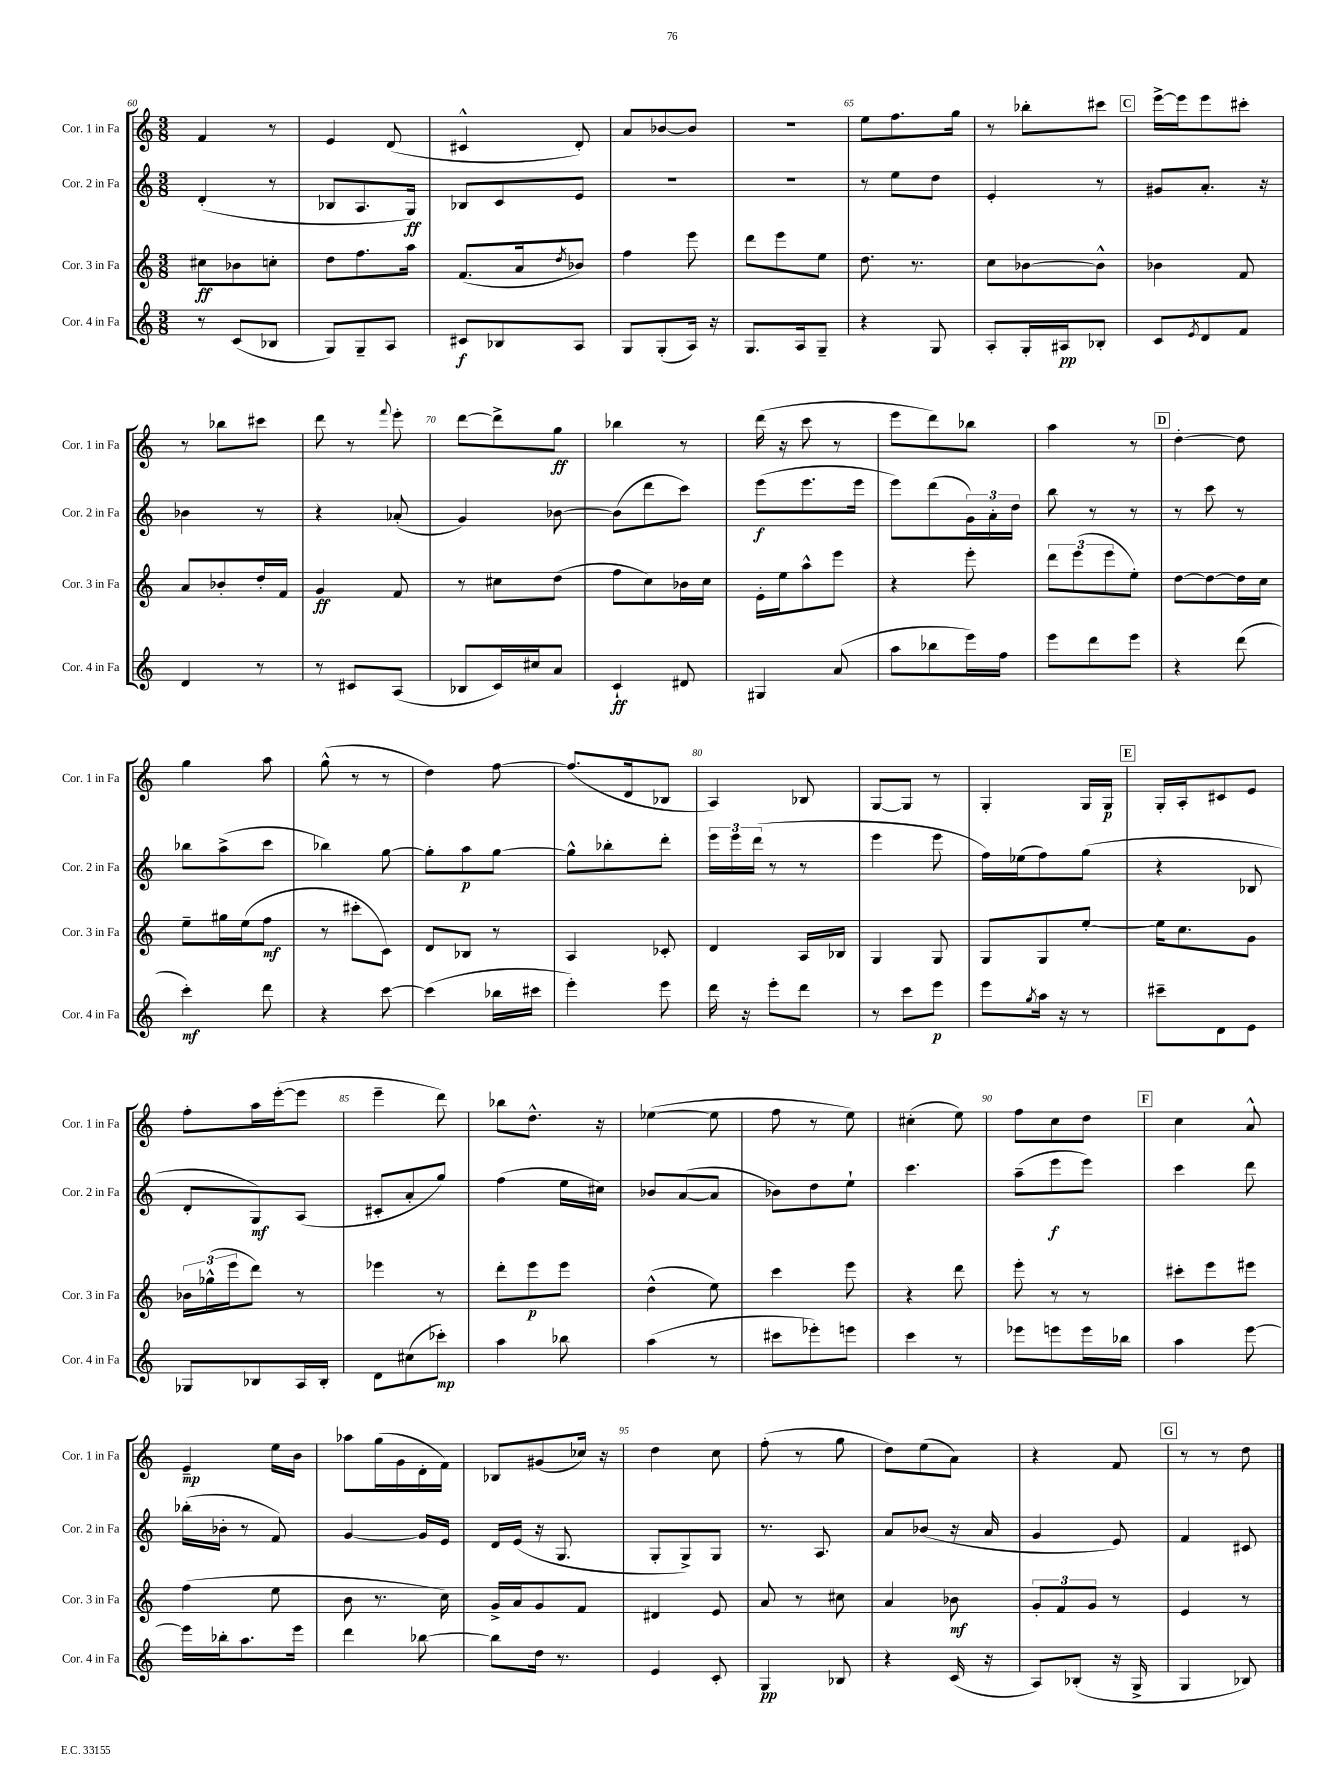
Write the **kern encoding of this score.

**kern	**dynam	**kern	**dynam	**kern	**dynam	**kern	**dynam
*part4	*part4	*part3	*part3	*part2	*part2	*part1	*part1
*staff4	*staff4	*staff3	*staff3	*staff2	*staff2	*staff1	*staff1
*I"Cor. 4 in Fa	*	*I"Cor. 3 in Fa	*	*I"Cor. 2 in Fa	*	*I"Cor. 1 in Fa	*
*I'Cor. 4 in Fa	*	*I'Cor. 3 in Fa	*	*I'Cor. 2 in Fa	*	*I'Cor. 1 in Fa	*
*clefG2	*	*clefG2	*	*clefG2	*	*clefG2	*
*k[]	*	*k[]	*	*k[]	*	*k[]	*
*M3/8	*	*M3/8	*	*M3/8	*	*M3/8	*
=60	=60	=60	=60	=60	=60	=60	=60
8r	.	8cc#X\L	ff	(4d'/	.	4f/	.
(8c/L	.	8b-X\	.	.	.	.	.
8B-X/J	.	8ccn'\J	.	8r	.	8r	.
=61	=61	=61	=61	=61	=61	=61	=61
8G/L)	.	8dd\L	.	8B-X/L	.	4e/	.
8G~/	.	8.ff\	.	8.A/	.	.	.
8A/J	.	.	.	.	.	(8d/	.
.	.	16aa\Jk	.	16G/Jk)	ff	.	.
=62	=62	=62	=62	=62	=62	=62	=62
8c#X/L	f	(8.f/L	.	8B-X/L	.	4c#X^^/	.
8B-X/	.	.	.	8c/	.	.	.
.	.	16a/k	.	.	.	.	.
.	.	8qdd/	.	.	.	.	.
8A/J	.	8b-X/J)	.	8e/J	.	8d'/)	.
=63	=63	=63	=63	=63	=63	=63	=63
8G/L	.	4ff\	.	4.r	.	8a/L	.
(8G'/	.	.	.	.	.	[8b-X/	.
16A/Jk)	.	8eee\	.	.	.	8b-/J]	.
16r	.	.	.	.	.	.	.
=64	=64	=64	=64	=64	=64	=64	=64
8.G/L	.	8ddd\L	.	4.r	.	4.r	.
.	.	8eee\	.	.	.	.	.
16A/k	.	.	.	.	.	.	.
8G~/J	.	8ee\J	.	.	.	.	.
=65	=65	=65	=65	=65	=65	=65	=65
4r	.	8.dd\	.	8r	.	8ee\L	.
.	.	.	.	8ee\L	.	8.ff\	.
.	.	8.r	.	.	.	.	.
8G/	.	.	.	8dd\J	.	.	.
.	.	.	.	.	.	16gg\Jk	.
=66	=66	=66	=66	=66	=66	=66	=66
8A'/L	.	8cc\L	.	4e'/	.	8r	.
16G'/L	.	[8b-X\	.	.	.	8bb-X'\L	.
16A#X/J	pp	.	.	.	.	.	.
8B-X'/J	.	8b-^^\J]	.	8r	.	8ccc#X\J	.
!!LO:REH:place=s1:t=C
=67	=67	=67	=67	=67	=67	=67	=67
8c/L	.	4b-X\	.	8g#X/L	.	[16eee^\LL	.
.	.	.	.	.	.	16eee\J]	.
8qe/	.	.	.	.	.	.	.
8d/	.	.	.	8.a'/J	.	8eee\	.
8f/J	.	8f/	.	.	.	8ccc#X'\J	.
.	.	.	.	16r	.	.	.
!!LO:LB:g=z
=68	=68	=68	=68	=68	=68	=68	=68
4d/	.	8a/L	.	4b-X\	.	8r	.
.	.	8b-X'/	.	.	.	8bb-X\L	.
8r	.	16dd'/L	.	8r	.	8ccc#X\J	.
.	.	16f/JJ	.	.	.	.	.
=69	=69	=69	=69	=69	=69	=69	=69
8r	.	4g/	ff	4r	.	8ddd\	.
8c#X/L	.	.	.	.	.	8r	.
.	.	.	.	.	.	8qqfff/	.
(8A/J	.	8f/	.	(8a-X'/	.	8eee'\	.
=70	=70	=70	=70	=70	=70	=70	=70
8B-X/L	.	8r	.	4g/)	.	[8ddd\L	.
16c/L)	.	8cc#X\L	.	.	.	8ddd^\]	.
16cc#X/J	.	.	.	.	.	.	.
8a/J	.	(8dd\J	.	[8b-X\	.	8gg\J	ff
=71	=71	=71	=71	=71	=71	=71	=71
4c`/	ff	8ff\L	.	(8b-\L]	.	4bb-X\	.
.	.	8cc\)	.	8ddd\	.	.	.
8d#X/	.	16b-X\L	.	8ccc\J)	.	8r	.
.	.	16cc\JJ	.	.	.	.	.
=72	=72	=72	=72	=72	=72	=72	=72
4G#X/	.	16e'\LL	.	(8eee\L	f	(16ddd\	.
.	.	16ee\J	.	.	.	16r	.
.	.	8aa^^\	.	8.eee\	.	8ccc\	.
(8a/	.	8eee\J	.	.	.	8r	.
.	.	.	.	16eee\Jk	.	.	.
=73	=73	=73	=73	=73	=73	=73	=73
8aa\L	.	4r	.	8eee\L)	.	8eee\L	.
8bb-X\	.	.	.	(8ddd\	.	8ddd\)	.
16eee\L)	.	8eee'\	.	24g\L)	.	8bb-X\J	.
.	.	.	.	24a'\	.	.	.
16ff\JJ	.	.	.	.	.	.	.
.	.	.	.	24dd\JJ	.	.	.
=74	=74	=74	=74	=74	=74	=74	=74
8eee\L	.	12ddd\L	.	8bb\	.	4aa\	.
.	.	(12eee\	.	.	.	.	.
8ddd\	.	.	.	8r	.	.	.
.	.	12eee\	.	.	.	.	.
8eee\J	.	8ee'\J)	.	8r	.	8r	.
!!LO:REH:place=s1:t=D
=75	=75	=75	=75	=75	=75	=75	=75
4r	.	[8dd\L	.	8r	.	[4dd'\	.
.	.	8dd\_	.	8ccc\	.	.	.
(8ddd\	.	16dd\L]	.	8r	.	8dd\]	.
.	.	16cc\JJ	.	.	.	.	.
!!LO:LB:g=z
=76	=76	=76	=76	=76	=76	=76	=76
4ccc'\)	mf	8ee~\L	.	8bb-X\L	.	4gg\	.
.	.	16gg#X\L	.	(8aa^\	.	.	.
.	.	(16ee\J	.	.	.	.	.
8ddd\	.	8ff\J	mf	8ccc\J	.	8aa\	.
=77	=77	=77	=77	=77	=77	=77	=77
4r	.	8r	.	4bb-X\)	.	(8gg^^\	.
.	.	8ccc#X'\L	.	.	.	8r	.
[8ccc\	.	8c\J)	.	[8gg\	.	8r	.
=78	=78	=78	=78	=78	=78	=78	=78
(4ccc\]	.	8d/L	.	8gg'\L]	.	4dd\)	.
.	.	8B-X/J	.	8aa\	p	.	.
16bb-X\LL	.	8r	.	[8gg\J	.	[8ff\	.
16ccc#X\JJ	.	.	.	.	.	.	.
=79	=79	=79	=79	=79	=79	=79	=79
4eee'\)	.	4A/	.	8gg^^\L]	.	(8.ff/L]	.
.	.	.	.	8bb-X'\	.	.	.
.	.	.	.	.	.	16d/k	.
8eee\	.	8c-X'/	.	8ddd'\J	.	8B-X/J	.
=80	=80	=80	=80	=80	=80	=80	=80
16ddd\	.	4d/	.	24eee\LL	.	4A/)	.
.	.	.	.	24eee\	.	.	.
16r	.	.	.	.	.	.	.
.	.	.	.	(24ddd\JJ	.	.	.
8eee'\L	.	.	.	8r	.	.	.
8ddd\J	.	16A/LL	.	8r	.	8B-X/	.
.	.	16B-X/JJ	.	.	.	.	.
=81	=81	=81	=81	=81	=81	=81	=81
8r	.	4G/	.	4eee\	.	[8G/L	.
8ccc\L	.	.	.	.	.	8G/J]	.
8eee\J	p	8G/	.	8eee\	.	8r	.
=82	=82	=82	=82	=82	=82	=82	=82
8eee\L	.	8G/L	.	16ff\LL)	.	4G'/	.
.	.	.	.	(16ee-X\J	.	.	.
8qgg/	.	.	.	.	.	.	.
16aa\Jk	.	8G/	.	8ff\)	.	.	.
16r	.	.	.	.	.	.	.
8r	.	[8ee'/J	.	(8gg\J	.	16G/LL	.
.	.	.	.	.	.	16G/JJ	p
!!LO:REH:place=s1:t=E
=83	=83	=83	=83	=83	=83	=83	=83
8ccc#X~\L	.	16ee\KL]	.	4r	.	16G'/LL	.
.	.	8.cc\	.	.	.	16A'/J	.
8d\	.	.	.	.	.	8c#X/	.
8e\J	.	8g\J	.	8B-X/	.	8e/J	.
!!LO:LB:g=z
=84	=84	=84	=84	=84	=84	=84	=84
8G-X/L	.	24b-X\LL	.	8d'/L	.	8ff'\L	.
.	.	(24gg-X^^\	.	.	.	.	.
.	.	24eee\J	.	.	.	.	.
8B-X/	.	8ddd\J)	.	8G/)	mf	16aa\L	.
.	.	.	.	.	.	([16eee'\J	.
16A/L	.	8r	.	(8A/J	.	8eee\J]	.
16B-'/JJ	.	.	.	.	.	.	.
=85	=85	=85	=85	=85	=85	=85	=85
8d\L	.	4eee-X\	.	8c#X'/L	.	4eee~\	.
(8cc#X\	.	.	.	8a'/	.	.	.
8ccc-X'\J)	mp	8r	.	8gg/J)	.	8ddd\)	.
=86	=86	=86	=86	=86	=86	=86	=86
4aa\	.	8ddd'\L	.	(4ff\	.	8bb-X\L	.
.	.	8eee\	p	.	.	8.dd^^\J	.
8bb-X\	.	8eee\J	.	16ee\LL	.	.	.
.	.	.	.	16cc#X\JJ)	.	16r	.
=87	=87	=87	=87	=87	=87	=87	=87
(4aa\	.	(4dd^^\	.	8b-X/L	.	([4ee-X\	.
.	.	.	.	([8a/	.	.	.
8r	.	8ee\)	.	8a/J]	.	8ee-\]	.
=88	=88	=88	=88	=88	=88	=88	=88
8ccc#X\L	.	4ccc\	.	8b-X\L)	.	8ff\	.
8eee-X'\)	.	.	.	8dd\	.	8r	.
8eeen\J	.	8eee\	.	8ee`\J	.	8ee\)	.
=89	=89	=89	=89	=89	=89	=89	=89
4ccc\	.	4r	.	4.ccc\	.	(4cc#X'\	.
8r	.	8ddd\	.	.	.	8ee\)	.
=90	=90	=90	=90	=90	=90	=90	=90
8eee-X\L	.	8eee'\	.	(8aa~\L	.	8ff\L	.
8eeen\	.	8r	.	8eee\	f	8cc\	.
16eee\L	.	8r	.	8eee\J)	.	8dd\J	.
16bb-X\JJ	.	.	.	.	.	.	.
!!LO:REH:place=s1:t=F
=91	=91	=91	=91	=91	=91	=91	=91
4aa\	.	8ccc#X'\L	.	4ccc\	.	4cc\	.
.	.	8eee\	.	.	.	.	.
[8eee\	.	8eee#X\J	.	8ddd\	.	8a^^/	.
!!LO:LB:g=z
=92	=92	=92	=92	=92	=92	=92	=92
16eee\LL]	.	(4ff\	.	(16bb-X'\LL	.	4e~/	mp
16bb-X'\J	.	.	.	16b-X'\JJ	.	.	.
8.aa\	.	.	.	8r	.	.	.
.	.	8ee\	.	8f/)	.	16ee\LL	.
16eee\Jk	.	.	.	.	.	16b\JJ	.
=93	=93	=93	=93	=93	=93	=93	=93
4ddd\	.	8b\	.	[4g/	.	8aa-X\L	.
.	.	8.r	.	.	.	(16gg\L	.
.	.	.	.	.	.	16g\	.
[8bb-X\	.	.	.	16g/LL]	.	16d'\	.
.	.	16cc\)	.	16e/JJ	.	16f\JJ)	.
=94	=94	=94	=94	=94	=94	=94	=94
8bb-\L]	.	16g^/LL	.	16d/LL	.	8B-X/L	.
.	.	16a/J	.	(16e/JJ	.	.	.
16dd\Jk	.	8g/	.	16r	.	(8g#X/	.
8.r	.	.	.	8.G/	.	.	.
.	.	8f/J	.	.	.	16cc-X/Jk)	.
.	.	.	.	.	.	16r	.
=95	=95	=95	=95	=95	=95	=95	=95
4e/	.	4d#X/	.	8G'/L	.	4dd\	.
.	.	.	.	8G^/)	.	.	.
8c'/	.	8e/	.	8G/J	.	8cc\	.
=96	=96	=96	=96	=96	=96	=96	=96
4G/	pp	8a/	.	8.r	.	(8ff'\	.
.	.	8r	.	.	.	8r	.
.	.	.	.	8.A/	.	.	.
8B-X/	.	8cc#X\	.	.	.	8gg\	.
=97	=97	=97	=97	=97	=97	=97	=97
4r	.	4a/	.	8a/L	.	8dd\L)	.
.	.	.	.	(8b-X/J	.	(8ee\	.
(16c/	.	8b-X\	mf	16r	.	8a\J)	.
16r	.	.	.	16a/	.	.	.
=98	=98	=98	=98	=98	=98	=98	=98
8A/L)	.	12g'/L	.	4g/	.	4r	.
.	.	12f/	.	.	.	.	.
(8B-X'/J	.	.	.	.	.	.	.
.	.	12g/J	.	.	.	.	.
16r	.	8r	.	8e/)	.	8f/	.
16G^/	.	.	.	.	.	.	.
!!LO:REH:place=s1:t=G
=99	=99	=99	=99	=99	=99	=99	=99
4G/	.	4e/	.	4f/	.	8r	.
.	.	.	.	.	.	8r	.
8B-X/)	.	8r	.	8c#X/	.	8dd\	.
==	==	==	==	==	==	==	==
*-	*-	*-	*-	*-	*-	*-	*-
